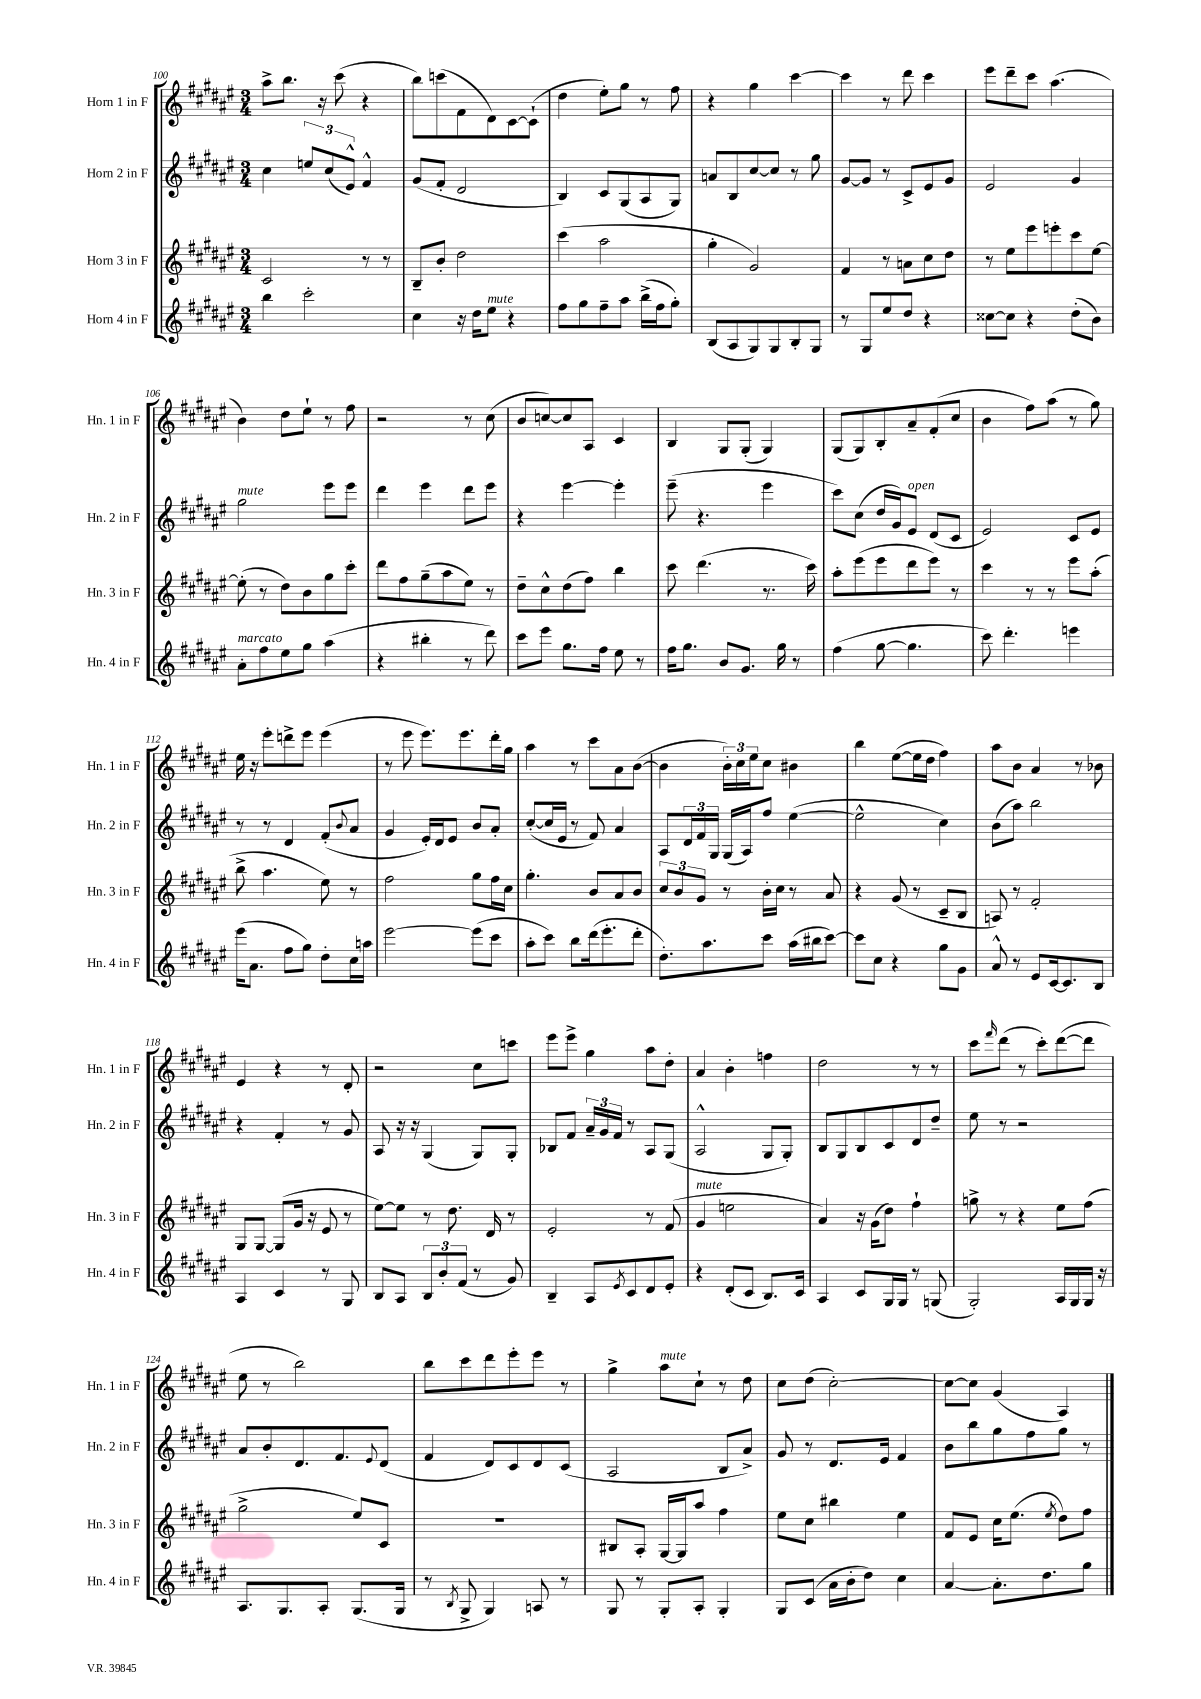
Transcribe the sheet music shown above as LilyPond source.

<<
\new StaffGroup <<
\new Staff = "s0" \with { instrumentName = "Horn 1 in F" shortInstrumentName = "Hn. 1 in F" } {
    \clef treble \key fis \major \numericTimeSignature \time 3/4
    ais''8-> b''8. r16 cis'''8( r4 |
    b''8) c'''8( fis'8 dis'8) cis'8~ cis'8-!( |
    dis''4 eis''8-.) gis''8 r8 fis''8 |
    r4 gis''4 cis'''4~ |
    cis'''4 r8 dis'''8 cis'''4 |
    eis'''8 dis'''8-- cis'''8 ais''4.( |
    b'4) dis''8 eis''8-! r8 fis''8 |
    r2 r8 cis''8( |
    b'8 c''8~) c''8 ais8 cis'4 |
    b4 gis8 gis8-.( gis4) |
    gis8( gis8) b8-. ais'8-- fis'8-.( cis''8 |
    b'4 fis''8) ais''8( r8 gis''8) |
    eis''16 r16 eis'''8-. d'''8-> eis'''8 eis'''4( |
    r8 eis'''8 eis'''8.) eis'''8. dis'''16-. gis''16 |
    ais''4 r8 cis'''8 ais'8 b'8~( |
    b'4 \tuplet 3/2 { b'16-.) cis''16 eis''16 } cis''8 bis'4 |
    b''4 eis''8~( eis''16 dis''16 fis''4) |
    ais''8 b'8 ais'4 r8 bes'8 |
    eis'4 r4 r8 dis'8-. |
    r2 cis''8 c'''8 |
    eis'''8 eis'''8-> gis''4 ais''8 dis''8-. |
    ais'4 b'4-. f''4 |
    dis''2 r8 r8 |
    cis'''8 \grace { fis'''16 } dis'''8( r8 cis'''8-.) dis'''8~( dis'''8 |
    eis''8 r8 b''2) |
    b''8 cis'''8 dis'''8 eis'''8-. eis'''8 r8 |
    gis''4-> ais''8^\markup { \italic "mute" } cis''8-! r8 dis''8 |
    cis''8 dis''8( cis''2~-.) |
    cis''8~ cis''8 gis'4( ais4) \bar "|." |
}
\new Staff = "s1" \with { instrumentName = "Horn 2 in F" shortInstrumentName = "Hn. 2 in F" } {
    \clef treble \key fis \major \numericTimeSignature \time 3/4
    cis''4 \tuplet 3/2 { e''8 cis''8( eis'8-^) } fis'4-^ |
    gis'8( fis'8-. dis'2 |
    b4) cis'8 gis8( ais8 gis8) |
    a'8 b8 cis''8~ cis''8 r8 gis''8 |
    gis'8~ gis'8 r8 cis'8-> eis'8 gis'8 |
    eis'2 gis'4 |
    gis''2^\markup { \italic "mute" } eis'''8 eis'''8 |
    dis'''4 eis'''4 dis'''8 eis'''8 |
    r4 eis'''4~ eis'''4-. |
    eis'''8--( r4. eis'''4 |
    cis'''8) cis''8( dis''16 gis'16) eis'8^\markup { \italic "open" } dis'8( cis'8 |
    eis'2) cis'8 eis'8 |
    r8 r8 dis'4 fis'8-.( \appoggiatura { b'8 } ais'8 |
    gis'4 eis'16-.) dis'16 eis'8 b'8 ais'8-. |
    cis''8~-.( cis''16 eis'16 r8 fis'8) ais'4 |
    ais8 \tuplet 3/2 { dis'16 fis'16 gis16 } gis16( ais16) fis''8 eis''4~( |
    eis''2-^ cis''4) |
    b'8( ais''8) b''2 |
    r4 fis'4-. r8 gis'8 |
    ais8 r16 r16 gis4( gis8) gis8-. |
    bes8 fis'8 \tuplet 3/2 { ais'16-- gis'16 fis'16 } r8 ais8 gis8( |
    ais2-^ gis8 gis8-.) |
    b8 gis8 b8 cis'8 dis'8 dis''8-- |
    eis''8 r8 r2 |
    ais'8 b'8-. dis'8. fis'8. \appoggiatura { eis'8 } dis'8( |
    fis'4 dis'8) cis'8 dis'8 cis'8( |
    ais2 b8 ais'8->) |
    gis'8 r8 dis'8. eis'16 fis'4 |
    b'8 b''8 gis''8 fis''8 gis''8 r8 \bar "|." |
}
\new Staff = "s2" \with { instrumentName = "Horn 3 in F" shortInstrumentName = "Hn. 3 in F" } {
    \clef treble \key fis \major \numericTimeSignature \time 3/4
    cis'2 r8 r8 |
    b8-- b'8-. dis''2 |
    cis'''4( ais''2 |
    gis''4-. gis'2) |
    fis'4 r8 a'8 cis''8 dis''8 |
    r8 eis''8 eis'''8 e'''8-. cis'''8 eis''8~ |
    eis''8-.( r8 dis''8) b'8 gis''8 cis'''8-. |
    dis'''8 fis''8 gis''8--( ais''8 eis''8) r8 |
    dis''8-- cis''8-^ dis''8( fis''8) b''4 |
    cis'''8 dis'''4.( r8. cis'''16) |
    ais''8-. eis'''8( eis'''8 dis'''8 eis'''8) r8 |
    cis'''4 r8 r8 eis'''8 ais''8-.( |
    b''8-> ais''4. eis''8) r8 |
    fis''2 gis''8 fis''16 cis''16 |
    gis''4.-. b'8 ais'8 b'8 |
    \tuplet 3/2 { cis''8 b'8 gis'8 } r8 b'16-. cis''16 r8 ais'8 |
    r4 gis'8( r8 cis'8-- b8 |
    a8) r8 fis'2-. |
    gis8 gis8~ gis8( gis'16 r16 eis'8 r8 |
    eis''8~) eis''8 r8 dis''8. dis'16 r8 |
    eis'2-. r8 fis'8( |
    gis'4^\markup { \italic "mute" } e''2 |
    ais'4) r16 gis'16( dis''8) fis''4-! |
    g''8-> r8 r4 eis''8 fis''8( |
    gis''2-> eis''8) cis'8 |
    R2. |
    bis8 ais8-. gis16~ gis16 ais''8 fis''4 |
    eis''8 cis''8 bis''4 eis''4 |
    fis'8 eis'8 cis''16 eis''8.( \acciaccatura { eis''8 } dis''8) fis''8 \bar "|." |
}
\new Staff = "s3" \with { instrumentName = "Horn 4 in F" shortInstrumentName = "Hn. 4 in F" } {
    \clef treble \key fis \major \numericTimeSignature \time 3/4
    b''4 cis'''2-. |
    cis''4 r16 dis''16 eis''8^\markup { \italic "mute" } r4 |
    fis''8 gis''8 fis''8-- ais''8 b''16->( fis''16 gis''8-.) |
    b8( ais8 gis8) gis8 b8-. gis8 |
    r8 gis8 eis''8 dis''8 r4 |
    cisis''8~ cisis''8 r4 dis''8-.( b'8) |
    ais'8-.^\markup { \italic "marcato" } fis''8 eis''8 gis''8 ais''4( |
    r4 bis''4-. r8 dis'''8) |
    cis'''8 eis'''8 gis''8. fis''16 eis''8 r8 |
    fis''16 gis''8. b'8 gis'8. gis''16 r8 |
    fis''4( gis''8~ gis''4. |
    cis'''8) dis'''4.-. e'''4 |
    eis'''16( ais'8. fis''8 gis''8) dis''8-. cis''16 a''16 |
    eis'''2~ eis'''8( cis'''8 |
    ais''8-. cis'''8) b''8 dis'''16( eis'''8.-. dis'''8-. |
    dis''8.-.) ais''8. cis'''8 ais''16( bis''16 cis'''8~) |
    cis'''8 cis''8 r4 gis''8 gis'8 |
    ais'8-^ r8 eis'8 cis'16~ cis'8. b8 |
    ais4 cis'4 r8 gis8 |
    b8 ais8 \tuplet 3/2 { b8 b'8-. fis'8( } r8 gis'8) |
    b4-- ais8 \acciaccatura { eis'8 } cis'8 dis'8 eis'8-. |
    r4 dis'8-.( cis'8 b8.) cis'16 |
    ais4 cis'8 gis16 gis16 r8 g8( |
    gis2-.) ais16 gis16 gis16 r16 |
    ais8. gis8. ais8-. gis8.( gis16 |
    r8 \acciaccatura { b8 } gis8-> gis4) a8 r8 |
    gis8 r8 gis8-. ais8-. gis4-. |
    gis8 cis'8( ais'16 b'16-. dis''8) cis''4 |
    ais'4~ ais'8.-. dis''8. gis''8 \bar "|." |
}
>>
>>
\layout { \context { \Score currentBarNumber = #100 } }
